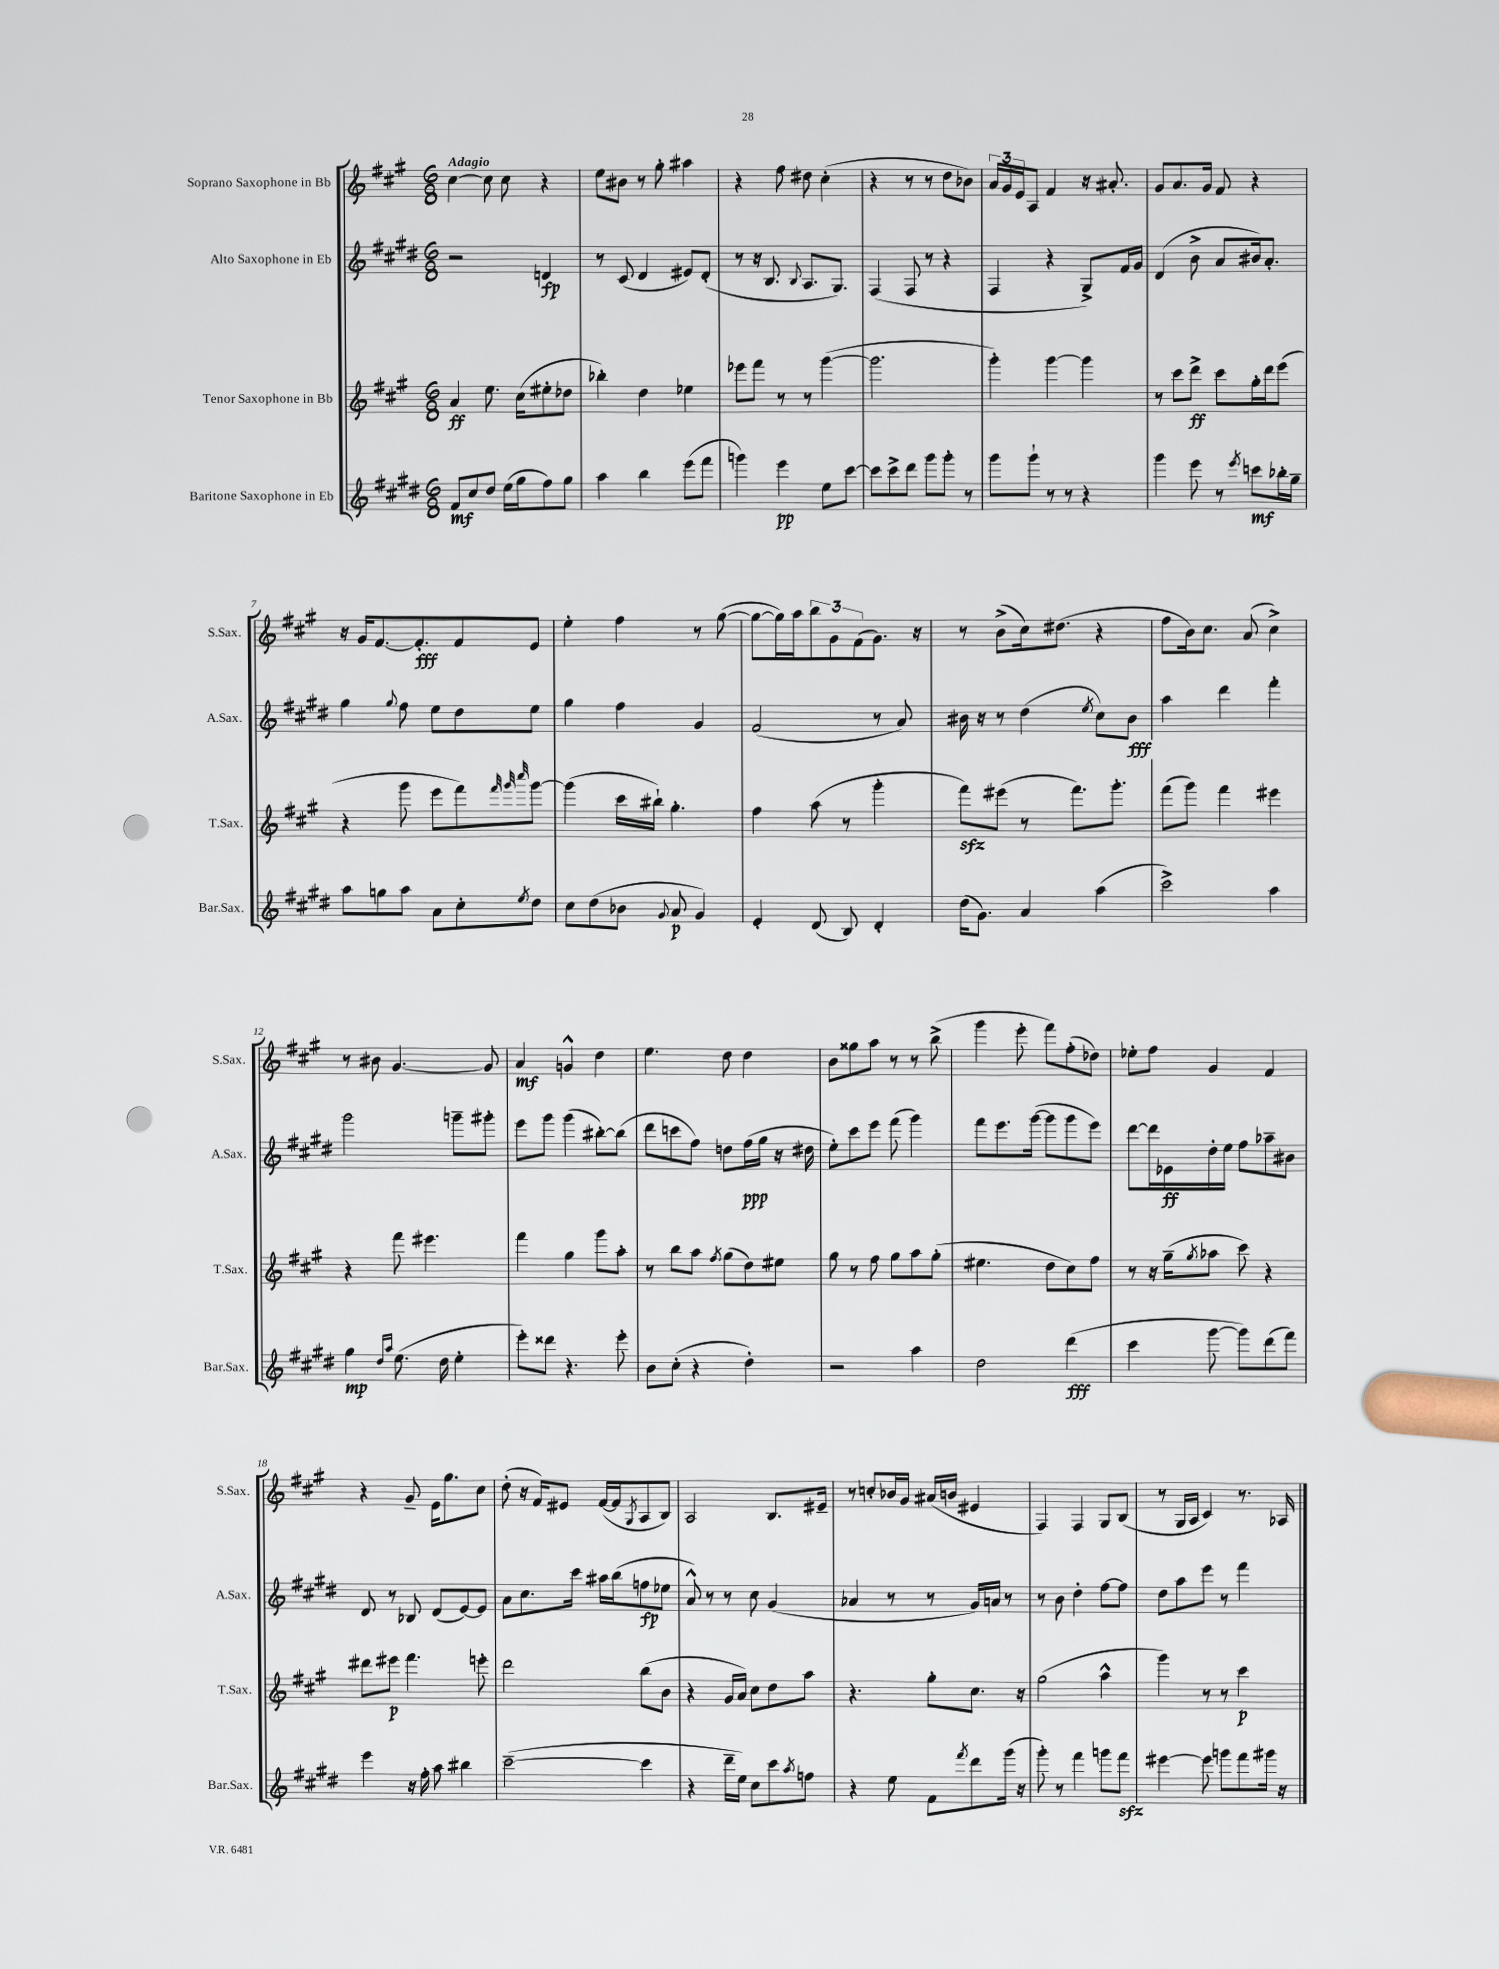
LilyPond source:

<<
\new StaffGroup <<
\new Staff = "s0" \with { instrumentName = "Soprano Saxophone in Bb" shortInstrumentName = "S.Sax." } {
    \clef treble \key a \major \numericTimeSignature \time 6/8 \tempo "Adagio"
    cis''4~ cis''8 cis''8 r4 |
    e''8 bis'8 r8 gis''8-. ais''4 |
    r4 fis''8 dis''8 cis''4-.( |
    r4 r8 r8 d''8 bes'8) |
    \tuplet 3/2 { a'16 gis'16 e'16 } a8 fis'4 r16 ais'8.-. |
    gis'8 a'8. gis'16 fis'8 r4 |
    r16 gis'16 fis'8.~ fis'8.-.\fff fis'8 e'8 |
    e''4-. fis''4 r8 gis''8~( |
    gis''8~ gis''16) a''16 \tuplet 3/2 { b''8 gis'8 fis'8( } gis'8.) r16 |
    r8 b'8->( cis''16) dis''8.( r4 |
    fis''8 b'16) cis''8. a'8( cis''4->) |
    r8 bis'8 gis'4.~ gis'8 |
    a'4\mf g'4-^ d''4 |
    e''4. d''8 d''4 |
    b'8 gisis''8 a''8 r8 r8 b''8->( |
    gis'''4 e'''8-. fis'''8) fis''8-.( des''8) |
    ees''8-. fis''8 gis'4 fis'4 |
    r4 gis'8-- e'16 gis''8. cis''8 |
    d''8-.( r16 fis'16) eis'8 fis'16~( fis'16 \acciaccatura { gis8 } a8 b8) |
    a2 b8. eis'16-- |
    r8 c''8-. bes'16 gis'16 ais'16( b'16 eis'4 |
    fis4) fis4 gis8 b8( |
    r8 gis16 a16 cis'4) r8. aes16 \bar "|." |
}
\new Staff = "s1" \with { instrumentName = "Alto Saxophone in Eb" shortInstrumentName = "A.Sax." } {
    \clef treble \key e \major \numericTimeSignature \time 6/8
    r2 d'4\fp |
    r8 cis'8( dis'4 eis'8) dis'8-.( |
    r8 r16 b8. \appoggiatura { b8 } a8. gis8.) |
    fis4( fis8 r8 r4 |
    fis4 r4 gis8->) fis'16 gis'16 |
    dis'4( b'8-> a'8 bis'16) a'8.-. |
    gis''4 \appoggiatura { gis''8 } fis''8 e''8 dis''8 e''8 |
    gis''4 fis''4 gis'4 |
    fis'2( r8 a'8) |
    bis'16 r16 r8 dis''4( \acciaccatura { e''8 } cis''8) bis'8\fff |
    a''4 dis'''4 fis'''4-. |
    gis'''2 g'''8-- gis'''8-. |
    e'''8 gis'''8 gis'''4( bis''8~-.) bis''8( |
    dis'''8 c'''8 fis''8) d''8 fis''16\ppp( gis''16 r16 dis''16 |
    e''8-.) cis'''8 e'''8 fis'''8( gis'''4) |
    fis'''8 e'''8. gis'''16~( gis'''8 gis'''8 e'''8) |
    dis'''8~ dis'''16 ees'16\ff dis''16-. e''16 fis''8 aes''8-- bis'8 |
    dis'8 r8 bes8 dis'8( e'8~) e'8 |
    a'8 cis''8. cis'''16 ais''16 b''16( f''8\fp ees''8 |
    a'8-^) r8 r8 cis''8 gis'4( |
    aes'4 r8 r8 gis'16) a'16 r8 |
    r8 b'8 dis''4-. fis''8~ fis''8 |
    dis''8 a''8 e'''8 r8 fis'''4 \bar "|." |
}
\new Staff = "s2" \with { instrumentName = "Tenor Saxophone in Bb" shortInstrumentName = "T.Sax." } {
    \clef treble \key a \major \numericTimeSignature \time 6/8
    a'4\ff e''8. cis''16( eis''8-. des''8 |
    bes''4-.) d''4 ees''4 |
    ees'''8 fis'''8 r8 r8 gis'''4~( |
    gis'''2. |
    gis'''4-.) gis'''4~ gis'''4 |
    r8 cis'''8 d'''8->\ff cis'''8 gis''16-. d'''16 e'''8( |
    r4 gis'''8 e'''8 fis'''8) \grace { fis'''32 gis'''32 cis''''32 } gis'''8~ |
    gis'''4( cis'''16 bis''16-!) gis''4.-. |
    fis''4 a''8( r8 gis'''4-. |
    fis'''8\sfz) eis'''8( r8 fis'''8.) gis'''8.-. |
    fis'''8( gis'''8) fis'''4 eis'''4 |
    r4 fis'''8 eis'''4. |
    fis'''4 gis''4 gis'''8 a''8-. |
    r8 b''8 a''8 \acciaccatura { fis''8 } gis''8( d''8) eis''8 |
    gis''8 r8 fis''8 gis''8 a''8 gis''8-.( |
    eis''4. d''8 cis''8) fis''8 |
    r8 r16 gis''16--( \acciaccatura { gis''8 } aes''8 cis'''8) r4 |
    dis'''8 eis'''8\p fis'''4. e'''8-. |
    d'''2 b''8( b'8 |
    r4 gis'16 a'16) cis''8 d''8 a''8 |
    r4. gis''8-. cis''8. r16 |
    gis''2( a''4-^ |
    gis'''4) r8 r8 cis'''4\p \bar "|." |
}
\new Staff = "s3" \with { instrumentName = "Baritone Saxophone in Eb" shortInstrumentName = "Bar.Sax." } {
    \clef treble \key e \major \numericTimeSignature \time 6/8
    fis'8\mf cis''8 dis''8 e''16( gis''16 fis''8) gis''8 |
    a''4 b''4 e'''8( fis'''8 |
    g'''4) e'''4\pp e''8 cis'''8~ |
    cis'''8 cis'''8-> dis'''8 gis'''8 gis'''8-. r8 |
    gis'''8 gis'''8-! r8 r8 r4 |
    gis'''4 e'''8 r8 \acciaccatura { e'''8 } c'''8\mf bes''16-. gis''16-- |
    a''8 g''8 a''8 a'8 cis''8-. \acciaccatura { e''8 } dis''8 |
    cis''8 dis''8( bes'8 \appoggiatura { gis'8 } a'8\p gis'4) |
    e'4-. dis'8( b8) dis'4-. |
    dis''16( gis'8.) a'4 a''4( |
    cis'''2->) a''4 |
    gis''4\mp \grace { dis''16 a''16 } e''8.( dis''16 e''4-. |
    e'''8-.) disis'''8 r4. e'''8-. |
    b'8 cis''8-.( r4 dis''4-.) |
    r2 a''4 |
    dis''2 dis'''4\fff( |
    cis'''4 gis'''8~ gis'''8) dis'''8( fis'''8) |
    e'''4 r16 fis''16-. a''8 bis''4 |
    cis'''2~--( cis'''4 |
    r4 dis'''16-- e''16) cis''8 cis'''8 \acciaccatura { a''8 } f''8 |
    r4 e''8 fis'8 \acciaccatura { fis'''8 } dis'''8 gis'''16( r16 |
    gis'''8-.) r8 fis'''4 g'''8 fis'''8\sfz |
    eis'''4~ eis'''8 g'''8 fis'''8 gis'''16 r16 \bar "|." |
}
>>
>>
